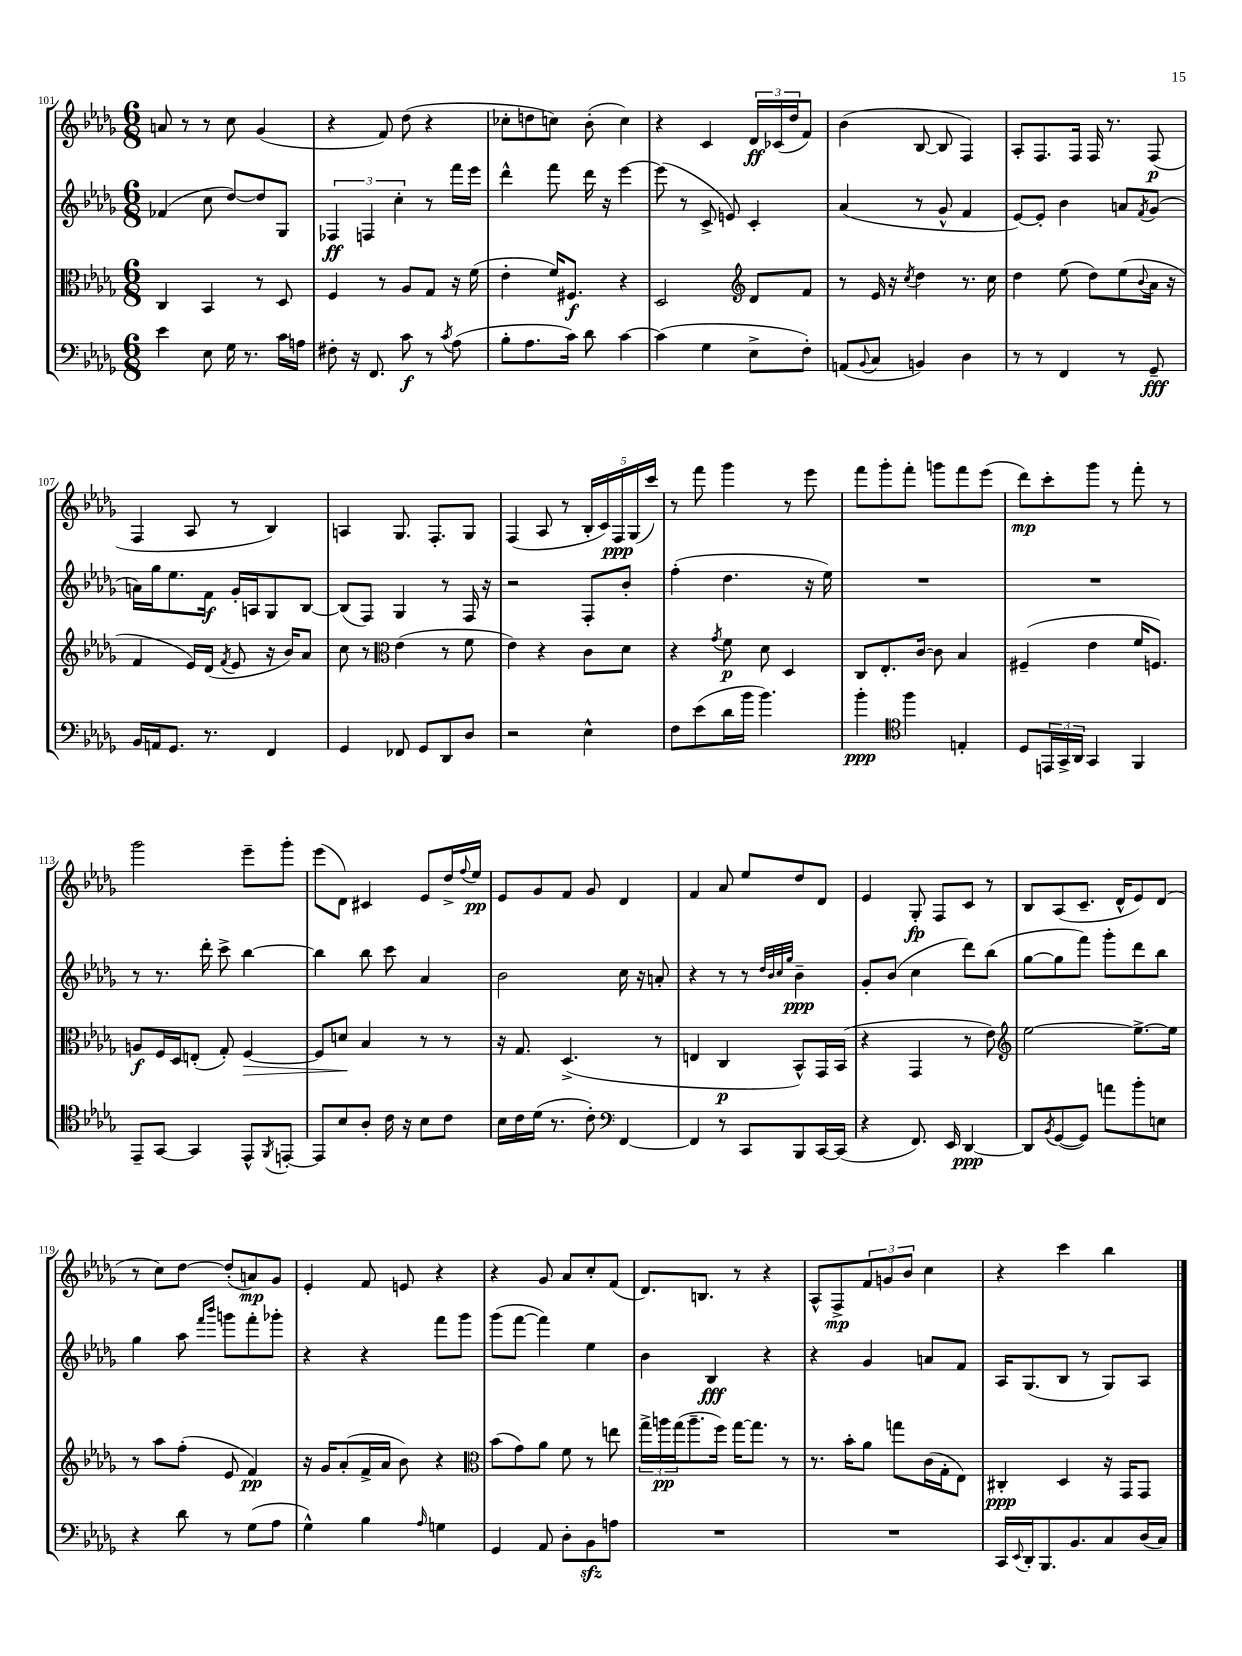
<<
\new StaffGroup <<
\new Staff = "s0" {
    \clef treble \key des \major \numericTimeSignature \time 6/8
    a'8 r8 r8 c''8 ges'4( |
    r4 f'8) des''8( r4 |
    ces''8-. d''8 c''8) bes'8-.( c''4) |
    r4 c'4 \tuplet 3/2 { des'16\ff ces'16( des''16 } f'8) |
    bes'4( bes8~ bes8 f4) |
    aes8-. f8. f16 f16 r8. f8\p( |
    f4 aes8 r8 bes4) |
    a4 ges8. f8.-. ges8 |
    f4( aes8 r8 \tuplet 5/4 { bes16-. c'16) f16\ppp ges16( c'''16) } |
    r8 f'''8 ges'''4 r8 ees'''8 |
    f'''8 ges'''8-. f'''8-. g'''8 f'''8 ees'''8( |
    des'''8\mp) c'''8-. ges'''8 r8 f'''8-. r8 |
    ges'''2 ees'''8-- ges'''8-. |
    ees'''8( des'8) cis'4 ees'8 des''16-> \appoggiatura { f''8 } ees''16\pp |
    ees'8 ges'8 f'8 ges'8 des'4 |
    f'4 aes'8 ees''8 des''8 des'8 |
    ees'4 ges8-.\fp f8 c'8 r8 |
    bes8 aes8( c'8.-- des'16-^ ees'8) des'8( |
    r8 c''8) des''8~ des''8-.( a'8\mp) ges'8 |
    ees'4-. f'8 e'8 r4 |
    r4 ges'8 aes'8 c''8-. f'8( |
    des'8.) b8. r8 r4 |
    aes8-^ f8->\mp \tuplet 3/2 { f'8 g'8 bes'8 } c''4 |
    r4 c'''4 bes''4 \bar "|." |
}
\new Staff = "s1" {
    \clef treble \key des \major \numericTimeSignature \time 6/8
    fes'4( c''8 des''8~) des''8 ges8 |
    \tuplet 3/2 { fes4\ff f4 c''4-. } r8 f'''16 ees'''16 |
    des'''4-^ f'''8 des'''16 r16 ees'''4~ |
    ees'''8( r8 c'8-> e'8) c'4-. |
    aes'4( r8 ges'8-^ f'4 |
    ees'8~) ees'8-. bes'4 a'8 \acciaccatura { f'8 } ges'8( |
    a'16) ges''16 ees''8. f'16\f ges'16-. a16 ges8 bes8~ |
    bes8( f8) ges4 r8 f16 r16 |
    r2 f8-. bes'8-. |
    f''4-.( des''4. r16 ees''16) |
    R2. |
    R2. |
    r8 r8. des'''16-. c'''8-> bes''4~ |
    bes''4 bes''8 c'''8 aes'4 |
    bes'2 c''16 r16 a'8-. |
    r4 r8 r8 \grace { des''32 bes'32 c''32 ges''32 } bes'4--\ppp |
    ges'8-. bes'8( c''4 des'''8) bes''8( |
    ges''8~ ges''8 f'''8) ges'''8-. des'''8 bes''8 |
    ges''4 aes''8 \grace { f'''16 bes'''16 } g'''8 f'''8-. ges'''8-. |
    r4 r4 f'''8 ges'''8 |
    ges'''8( f'''8~ f'''4) ees''4 |
    bes'4 bes4\fff r4 |
    r4 ges'4 a'8 f'8 |
    aes16 ges8.( bes8 r8 ges8) aes8 \bar "|." |
}
\new Staff = "s2" {
    \clef alto \key des \major \numericTimeSignature \time 6/8
    c4 bes,4 r8 des8 |
    f4 r8 aes8 ges8 r16 f'16( |
    ees'4-. f'16) fis8.\f r4 |
    des2 \clef treble des'8 f'8 |
    r8 ees'16 r16 \acciaccatura { c''8 } des''4 r8. c''16 |
    des''4 ees''8( des''8) ees''8( \appoggiatura { bes'8 } aes'16 r16 |
    f'4 ees'16) des'16( \acciaccatura { f'8 } ees'8 r16 bes'16) aes'8 |
    c''8 r8 \clef alto ees'4( r8 f'8 |
    ees'4) r4 c'8 des'8 |
    r4 \acciaccatura { ges'8 } f'8\p des'8 des4 |
    c8 ees8.-. c'16~ c'8 bes4 |
    fis4--( ees'4 f'16 f8.) |
    a8\f f16 des16 e8-.( ges8-.) f4~\> |
    f8 d'8\! bes4 r8 r8 |
    r16 ges8. des4.->( r8 |
    e4 c4\p bes,8-^) ges,16 bes,16( |
    r4 ges,4 r8 ees'8) |
    \clef treble ees''2~ ees''8.~-> ees''16 |
    r8 aes''8 f''8-.( ees'8 f'4\pp) |
    r16 ges'16 aes'8-.( f'16-> aes'16 bes'8) r4 |
    \clef alto bes'8( ges'8) aes'8 f'8 r8 e''8 |
    \tuplet 3/2 { ges''16-> a''16\pp ges''16( } a''8.-- f''16) ges''16~ ges''8. r8 |
    r8. bes'16-. aes'8 g''8 c'16( ges16-. ees8) |
    cis4-.\ppp des4 r16 ges,16 ges,8 \bar "|." |
}
\new Staff = "s3" {
    \clef bass \key des \major \numericTimeSignature \time 6/8
    ees'4 ees8 ges16 r8. c'16 a16 |
    fis8-. r16 f,8. c'8\f r8 \acciaccatura { c'8 } aes8( |
    bes8-. aes8. c'16) des'8 c'4~ |
    c'4( ges4 ees8-> f8-.) |
    a,8( \appoggiatura { bes,8 } c8 b,4) des4 |
    r8 r8 f,4 r8 ges,8--\fff |
    bes,16 a,16 ges,8. r8. f,4 |
    ges,4 fes,8 ges,8 des,8 des8 |
    r2 ees4-^ |
    f8 ees'8( des'16 bes'16 bes'4.) |
    bes'4-.\ppp \clef tenor f''4 e4-. |
    des8 \tuplet 3/2 { e,16 ges,16-> aes,16 } ges,4 f,4 |
    ees,8-- ges,8~ ges,4 ees,8-^ \acciaccatura { f,8 } e,8~-. |
    e,8 bes8 aes8-. c'16 r16 bes8 c'8 |
    bes16 c'16 des'16( r8. c'8-.) \clef bass f,4~ |
    f,4 r8 c,8 bes,,8 c,16~ c,16( |
    r4 f,8.) ees,16 des,4~\ppp |
    des,8 \acciaccatura { bes,8 } ges,8~( ges,8) a'8 bes'8-. e8 |
    r4 des'8 r8 ges8( aes8 |
    ges4-^) bes4 \grace { aes16 } g4 |
    ges,4 aes,8 des8-. bes,8\sfz a8 |
    R2. |
    R2. |
    c,16 \appoggiatura { ees,8 } des,16-. bes,,8. bes,8. c8 des16( c16) \bar "|." |
}
>>
>>
\layout { \context { \Score currentBarNumber = #101 } }
